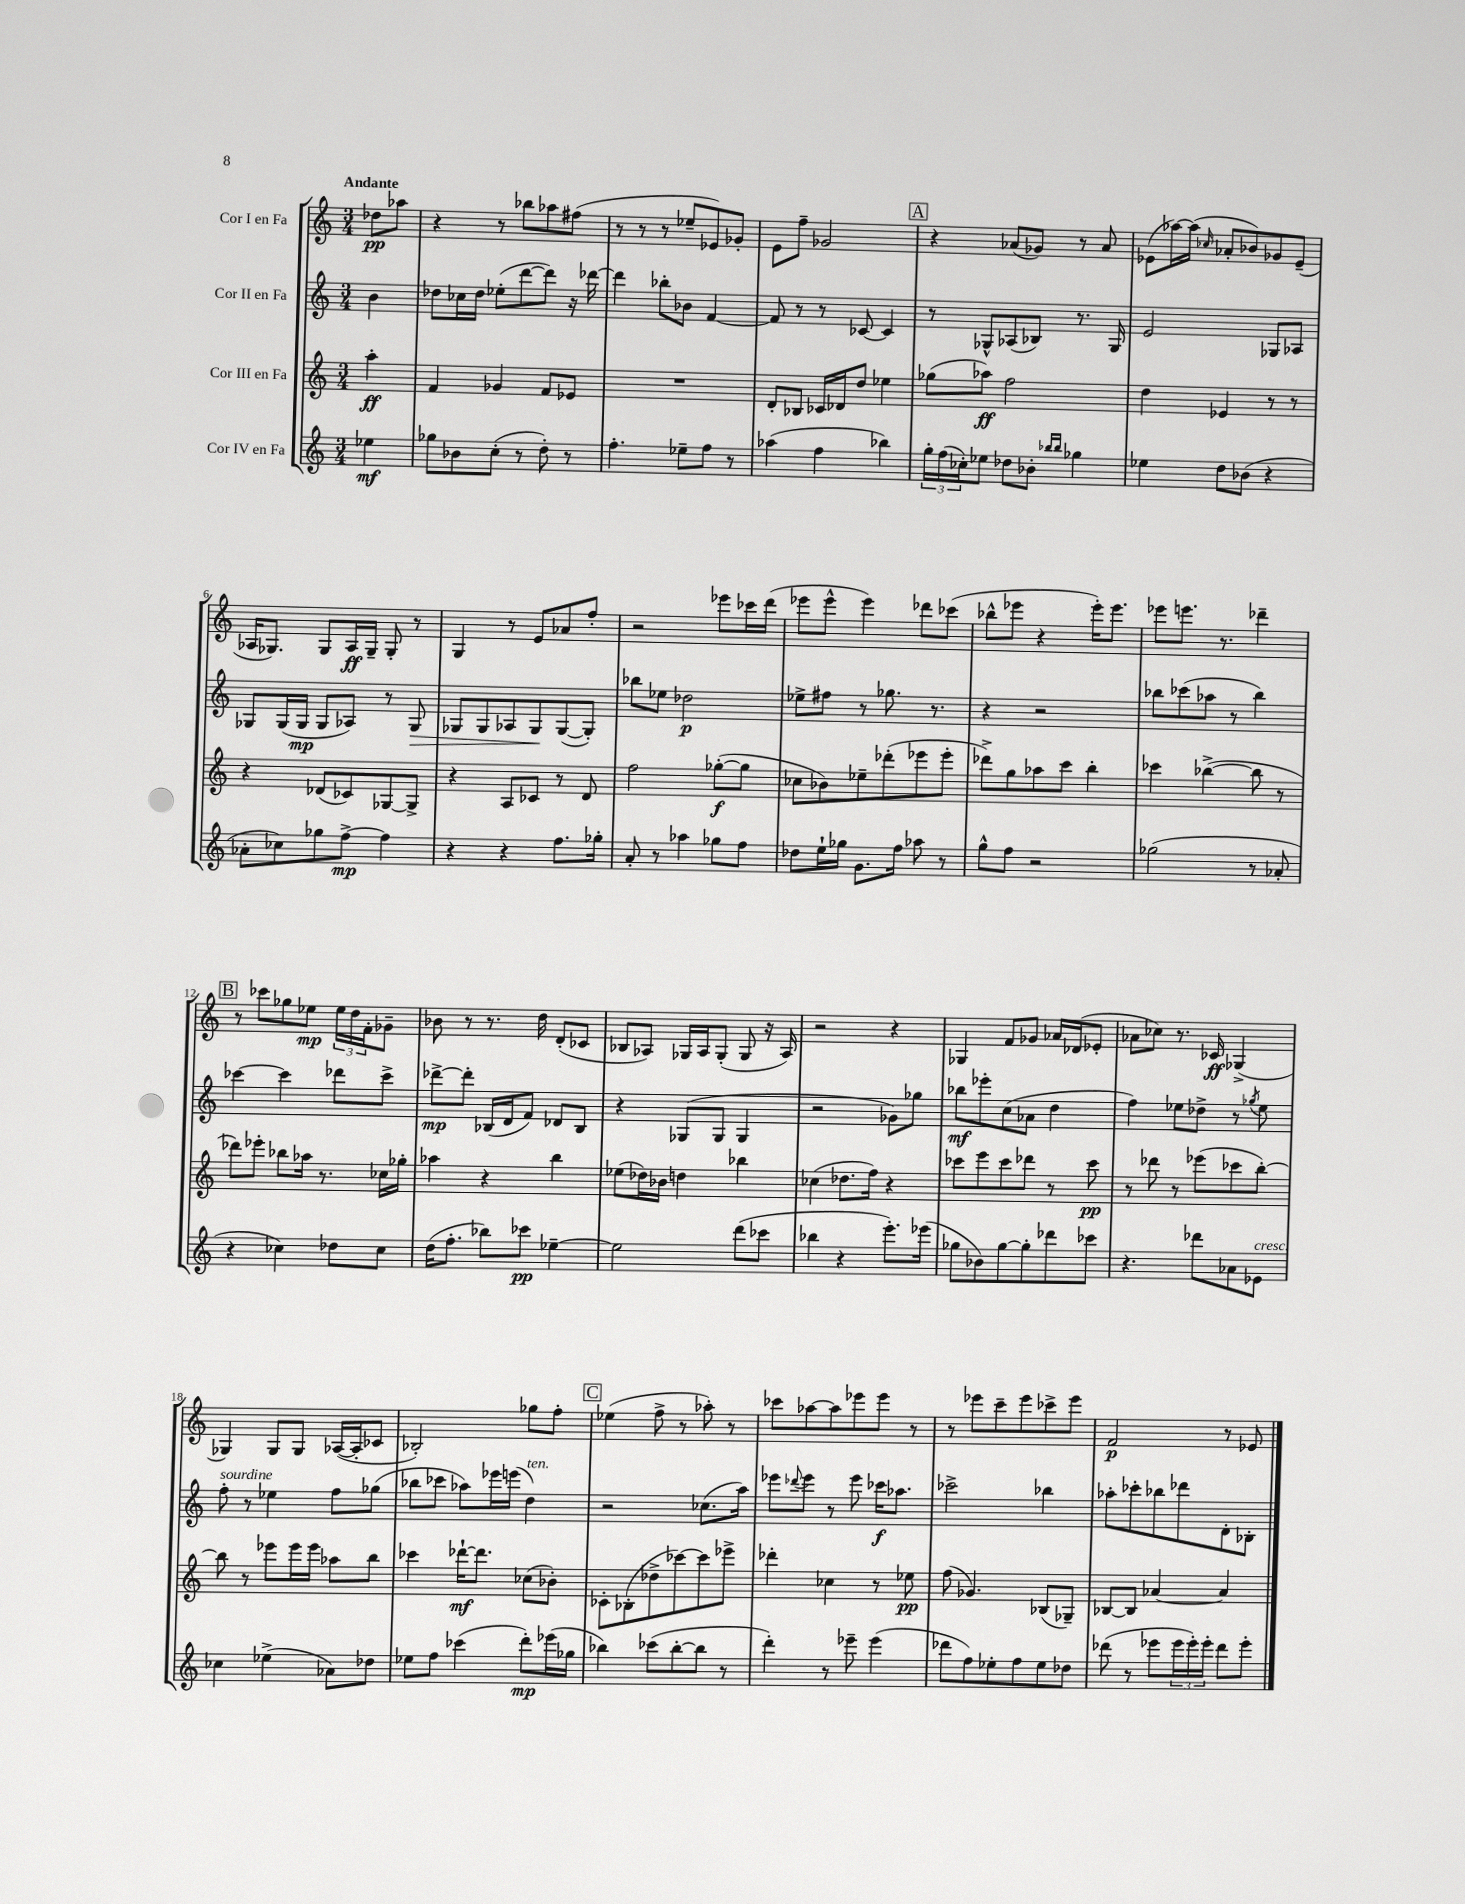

**kern	**dynam	**kern	**dynam	**kern	**dynam	**kern	**dynam
*part4	*part4	*part3	*part3	*part2	*part2	*part1	*part1
*staff4	*staff4	*staff3	*staff3	*staff2	*staff2	*staff1	*staff1
*I"Cor IV en Fa	*	*I"Cor III en Fa	*	*I"Cor II en Fa	*	*I"Cor I en Fa	*
*clefG2	*	*clefG2	*	*clefG2	*	*clefG2	*
*k[]	*	*k[]	*	*k[]	*	*k[]	*
*M3/4	*	*M3/4	*	*M3/4	*	*M3/4	*
=	=	=	=	=	=	=	=
!	!	!	!	!	!	!LO:TX:a:B:t=Andante	!
4ee-X\	mf	4aa'\	ff	4b\	.	8dd-X\L	pp
.	.	.	.	.	.	8aa-X\J	.
=1	=1	=1	=1	=1	=1	=1	=1
8gg-X\L	.	4f/	.	8dd-X\L	.	4r	.
8b-X\	.	.	.	16cc-X\L	.	.	.
.	.	.	.	16dd-\JJ	.	.	.
(8cc'\J	.	4g-X/	.	(8ee-X'\L	.	8r	.
8r	.	.	.	[8ddd\	.	8bb-X\L	.
8dd'\)	.	8f/L	.	8ddd\J])	.	8aa-X\	.
8r	.	8e-X/J	.	16r	.	(8ff#X\J	.
.	.	.	.	[16ddd-X\	.	.	.
=2	=2	=2	=2	=2	=2	=2	=2
4.ff'\	.	2.r	.	4ddd-\]	.	8r	.
.	.	.	.	.	.	8r	.
.	.	.	.	8bb-X'\L	.	8r	.
8ee-X~\L	.	.	.	8b-X\J	.	8ee-X~/L	.
8ff\J	.	.	.	[4f/	.	8e-X/)	.
8r	.	.	.	.	.	8g-X'/J	.
=3	=3	=3	=3	=3	=3	=3	=3
(4aa-X\	.	8d'/L	.	8f/]	.	8e\L	.
.	.	8B-X/J	.	8r	.	8ff~\J	.
4ff\	.	16c-X/LL	.	8r	.	2g-X/	.
.	.	16d-X/J	.	.	.	.	.
.	.	8dd/J	.	[8c-X/	.	.	.
4bb-X\)	.	4ee-X\	.	4c-/]	.	.	.
!!LO:REH:place=s1:t=A
=4	=4	=4	=4	=4	=4	=4	=4
24gg'\LL	.	(8gg-X\L	.	8r	.	4r	.
(24ff\	.	.	.	.	.	.	.
24cc-X'\J)	.	.	.	.	.	.	.
8ee-X\J	.	8aa-X\J)	ff	8G-X^^/L	.	.	.
8dd-X\L	.	2ff\	.	(8A-X/	.	(8a-X/L	.
8b-X'\J	.	.	.	8B-X/J)	.	8g-X/J)	.
16qqbb-X/LL	.	.	.	.	.	.	.
16qqbb-/JJ	.	.	.	.	.	.	.
4gg-X\	.	.	.	8.r	.	8r	.
.	.	.	.	.	.	8a-/	.
.	.	.	.	16G-/	.	.	.
=5	=5	=5	=5	=5	=5	=5	=5
4ee-X\	.	4dd\	.	2e/	.	(8e-X\L	.
.	.	.	.	.	.	[16aa-X\L)	.
.	.	.	.	.	.	(16aa-\JJ]	.
.	.	.	.	.	.	16qqcc-X/	.
8dd\L	.	4e-X/	.	.	.	8a-X'/L	.
(8b-X\J	.	.	.	.	.	8b-X/)	.
4r	.	8r	.	8G-X/L	.	8g-X/	.
.	.	8r	.	8A-X/J	.	(8e-~/J	.
!!LO:LB:g=z
=6	=6	=6	=6	=6	=6	=6	=6
8a-X'\L	.	4r	.	8G-X/L	.	16A-X/KL	.
.	.	.	.	.	.	8.G-X/J)	.
8cc-X\)	.	.	.	(16G-/L	.	.	.
.	.	.	.	16G-/JJ	mp	.	.
8gg-X\	.	(8d-X/L	.	8G-/L	.	8G-/L	.
[8ff^\J	mp	8c-X/)	.	8A-X/J)	.	16A-/L	ff
.	.	.	.	.	.	16G-~/JJ	.
4ff\]	.	[8G-X/	.	8r	.	8G-'/	.
!	!	!	!	!	!LO:HP:b	!	!
.	.	8G-^/J]	.	8G-/	>	8r	.
=7	=7	=7	=7	=7	=7	=7	=7
4r	.	4r	.	8G-X/L	.	4G/	.
.	.	.	.	8G-/	.	.	.
4r	.	8A/L	.	8A-X/	.	8r	.
.	.	8c-X/J	.	8G-/	.	8e/L	.
8.ff\L	.	8r	.	([8G-/	]	8a-X/	.
.	.	8d/	.	8G-'/J])	.	8ff'/J	.
16gg-X'\Jk	.	.	.	.	.	.	.
=8	=8	=8	=8	=8	=8	=8	=8
8a'/	.	2ff\	.	8bb-X\L	.	2r	.
8r	.	.	.	8ee-X\J	.	.	.
4aa-X\	.	.	.	2dd-X\	p	.	.
8gg-X\L	.	([8gg-X'\L	f	.	.	8eee-X\L	.
8ff\J	.	8gg-\J]	.	.	.	16ccc-X\L	.
.	.	.	.	.	.	(16ddd\JJ	.
=9	=9	=9	=9	=9	=9	=9	=9
8dd-X\L	.	8cc-X\L	.	8ee-X^\L	.	8eee-X\L	.
16ee`\L	.	8b-X\)	.	8ff#X\J	.	8eee-^^\J	.
16gg-X\JJ	.	.	.	.	.	.	.
8.g\L	.	8ee-X~\	.	8r	.	4eee-\)	.
.	.	(8ddd-X'\	.	8.gg-X\	.	.	.
16ff\Jk	.	.	.	.	.	.	.
8aa-X\	.	8eee-X\	.	.	.	8ddd-X\L	.
.	.	.	.	8.r	.	.	.
8r	.	8eee-'\J	.	.	.	(8ccc-X\J	.
=10	=10	=10	=10	=10	=10	=10	=10
8gg^^\L	.	8ddd-X^\L)	.	4r	.	8bb-X^^\L	.
8ff\J	.	8gg\	.	.	.	8eee-X\J	.
2r	.	8aa-X\	.	2r	.	4r	.
.	.	8ccc\J	.	.	.	.	.
.	.	4bb'\	.	.	.	16eee-'\KL)	.
.	.	.	.	.	.	8.eee-\J	.
=11	=11	=11	=11	=11	=11	=11	=11
(2gg-X\	.	4ccc-X\	.	8bb-X\L	.	8eee-X\L	.
.	.	.	.	(8ccc-X\	.	8.eeen\J	.
.	.	([4bb-X^\	.	8aa-X\J	.	.	.
.	.	.	.	.	.	8.r	.
.	.	.	.	8r	.	.	.
8r	.	8bb-\]	.	4bb-\)	.	4ddd-X~\	.
8a-X'/	.	8r	.	.	.	.	.
!!LO:LB:g=z
!!LO:REH:place=s1:t=B
=12	=12	=12	=12	=12	=12	=12	=12
4r	.	8ddd-X\L)	.	[4ccc-X\	.	8r	.
.	.	8eee-X'\J	.	.	.	8ccc-X\L	.
4cc-X\)	.	8bb-X\L	.	4ccc-\]	.	8gg-X\	.
.	.	16aa-X\Jk	.	.	.	8ee-X\J	mp
.	.	8.r	.	.	.	.	.
8dd-X\L	.	.	.	8ddd-X\L	.	24ee-\LL	.
.	.	.	.	.	.	24dd\	.
.	.	.	.	.	.	24f'\J	.
8cc-\J	.	16cc-X\LL	.	8ccc-^\J	.	8g-X~\J	.
.	.	16gg-X'\JJ	.	.	.	.	.
=13	=13	=13	=13	=13	=13	=13	=13
(16dd\KL	.	4aa-X\	.	[8ddd-X^\L	mp	8b-X\	.
8.ff'\J	.	.	.	.	.	.	.
.	.	.	.	8ddd-'\J]	.	8r	.
8bb-X\L)	.	4r	.	(16B-X/LL	.	8.r	.
.	.	.	.	16d/J	.	.	.
8ccc-X\J	pp	.	.	8f/J)	.	.	.
.	.	.	.	.	.	16dd\	.
[4ee-X~\	.	4bb\	.	8d-X/L	.	(8d'/L	.
.	.	.	.	8B-/J	.	8c-X/J	.
=14	=14	=14	=14	=14	=14	=14	=14
2ee-\]	.	(8ee-X\L	.	4r	.	8B-X/L	.
.	.	16dd-X\L)	.	.	.	8A-X/J)	.
.	.	16b-X\JJ	.	.	.	.	.
.	.	4ddn\	.	(8G-X/L	.	16G-X/LL	.
.	.	.	.	.	.	16A-/J	.
.	.	.	.	8G-/J	.	(8G-'/J	.
(8ddd\L	.	4bb-X\	.	4G-/	.	8G-/	.
8ccc-X\J	.	.	.	.	.	16r	.
.	.	.	.	.	.	16A-/)	.
=15	=15	=15	=15	=15	=15	=15	=15
4bb-X\	.	(4cc-X\	.	2r	.	2r	.
4r	.	8.dd-X\L	.	.	.	.	.
.	.	16ff\Jk)	.	.	.	.	.
8.eee'\L)	.	4r	.	8g-X\L)	.	4r	.
.	.	.	.	8gg-X\J	.	.	.
(16eee-X\Jk	.	.	.	.	.	.	.
=16	=16	=16	=16	=16	=16	=16	=16
8gg-X\L	.	8ccc-X\L	.	8bb-X\L	mf	4G-X/	.
8b-X\)	.	8eee\	.	8eee-X'\	.	.	.
[8gg-\	.	8ccc-\	.	(8cc\	.	8f/L	.
8gg-'\]	.	8ddd-X\J	.	8a-X\J	.	8g-X/J	.
8ddd-X\	.	8r	.	4dd\	.	16a-X/LL	.
.	.	.	.	.	.	(16d-X/J	.
8ccc-X\J	.	8ccc-\	pp	.	.	8e-X'/J	.
=17	=17	=17	=17	=17	=17	=17	=17
4.r	.	8r	.	4ff\)	.	8a-X\L	.
.	.	8ddd-X\	.	.	.	8cc-X\J)	.
.	.	8r	.	8ee-X\L	.	8.r	.
8ddd-X\L	.	(8eee-X\L	.	8dd-X^\J	.	.	.
.	.	.	.	.	.	16c-X/	ff
8a-X\	.	8ccc-X\	.	8r	.	(4G-X^/	.
.	.	.	.	8qgg-X/	.	.	.
!LO:TX:a:i:t=cresc.	!	!	!	!	!	!	!
8e-X\J	.	[8bb'\J)	.	8ee-\	.	.	.
!!LO:LB:g=z
=18	=18	=18	=18	=18	=18	=18	=18
!	!	!	!	!LO:TX:a:i:t=sourdine	!	!	!
4cc-X\	.	8bb\]	.	8ff'\	.	4G-X/)	.
.	.	8r	.	8r	.	.	.
(4ee-X^\	.	8eee-X\L	.	4ee-X\	.	8G-/L	.
.	.	16eee-\L	.	.	.	8G-/J	.
.	.	16eee-\JJ	.	.	.	.	.
8a-X\L)	.	8aa-X\L	.	8ff\L	.	([16A-X/LL	.
.	.	.	.	.	.	16A-'/J]	.
8dd-X\J	.	8bb\J	.	(8gg-X\J	.	8c-X/J	.
=19	=19	=19	=19	=19	=19	=19	=19
8ee-X\L	.	4ccc-X\	.	8bb-X\L	.	2B-X'/)	.
8ff\J	.	.	.	8ccc-X\J	.	.	.
(4ccc-X\	.	[16ddd-X`\KL	mf	8aa-X\L)	.	.	.
.	.	8.ddd-\J]	.	.	.	.	.
.	.	.	.	16eee-X\L	.	.	.
.	.	.	.	(16eeen\JJ	.	.	.
!	!	!	!	!LO:TX:a:i:t=ten.	!	!	!
8ddd'\L)	mp	(8cc-X\L	.	4dd\)	.	8gg-X\L	.
(16eee-X\L	.	8b-X'\J)	.	.	.	8ff'\J	.
16gg-X\JJ	.	.	.	.	.	.	.
!!LO:REH:place=s1:t=C
=20	=20	=20	=20	=20	=20	=20	=20
4bb-X\)	.	8c-X'\L	.	2r	.	(4ee-X\	.
.	.	(8B-X'\	.	.	.	.	.
(8ccc-X\L	.	8dd-X^\	.	.	.	8ff^\	.
[8bb-'\	.	[8ccc-X\)	.	.	.	8r	.
8bb-\J]	.	8ccc-\]	.	(8.cc-X\L	.	8aa-X'\)	.
8r	.	8eee-X^\J	.	.	.	8r	.
.	.	.	.	16aa\Jk)	.	.	.
=21	=21	=21	=21	=21	=21	=21	=21
4ddd'\)	.	4ddd-X'\	.	8eee-X\L	.	8ccc-X\L	.
.	.	.	.	8qqddd-X/	.	.	.
.	.	.	.	8eee-\J	.	[8aa-X\	.
8r	.	4cc-X\	.	8r	.	8aa-\]	.
8eee-X~\	.	.	.	8eee-\	.	8eee-X\	.
(4eee-\	.	8r	.	16ccc-X\KL	f	8eee-\J	.
.	.	.	.	8.aa-X\J	.	.	.
.	.	8ee-X\	pp	.	.	8r	.
=22	=22	=22	=22	=22	=22	=22	=22
8ddd-X\L	.	(8ff\	.	2ccc-X^\	.	8r	.
8ff\)	.	4.g-X/)	.	.	.	8eee-X\L	.
8ee-X'\	.	.	.	.	.	8ccc~\	.
8ff\	.	.	.	.	.	8eee-\	.
8ee-\	.	(8B-X/L	.	4bb-X\	.	8ccc-X^\	.
8dd-X\J	.	8G-X~/J)	.	.	.	8eee-\J	.
=23	=23	=23	=23	=23	=23	=23	=23
(8ddd-X\	.	[8B-X/L	.	8aa-X'\L	.	2f/	p
8r	.	8B-/J]	.	8ccc-X'\	.	.	.
8eee-X\L	.	[4a-X/	.	8bb-X\	.	.	.
24eee-\L	.	.	.	8ddd-X\	.	.	.
24eee-'\)	.	.	.	.	.	.	.
24eee-'\JJ	.	.	.	.	.	.	.
8ddd-\L	.	4a-/]	.	8d'\	.	8r	.
8eee-'\J	.	.	.	8B-X'\J	.	8e-X/	.
==	==	==	==	==	==	==	==
*-	*-	*-	*-	*-	*-	*-	*-
